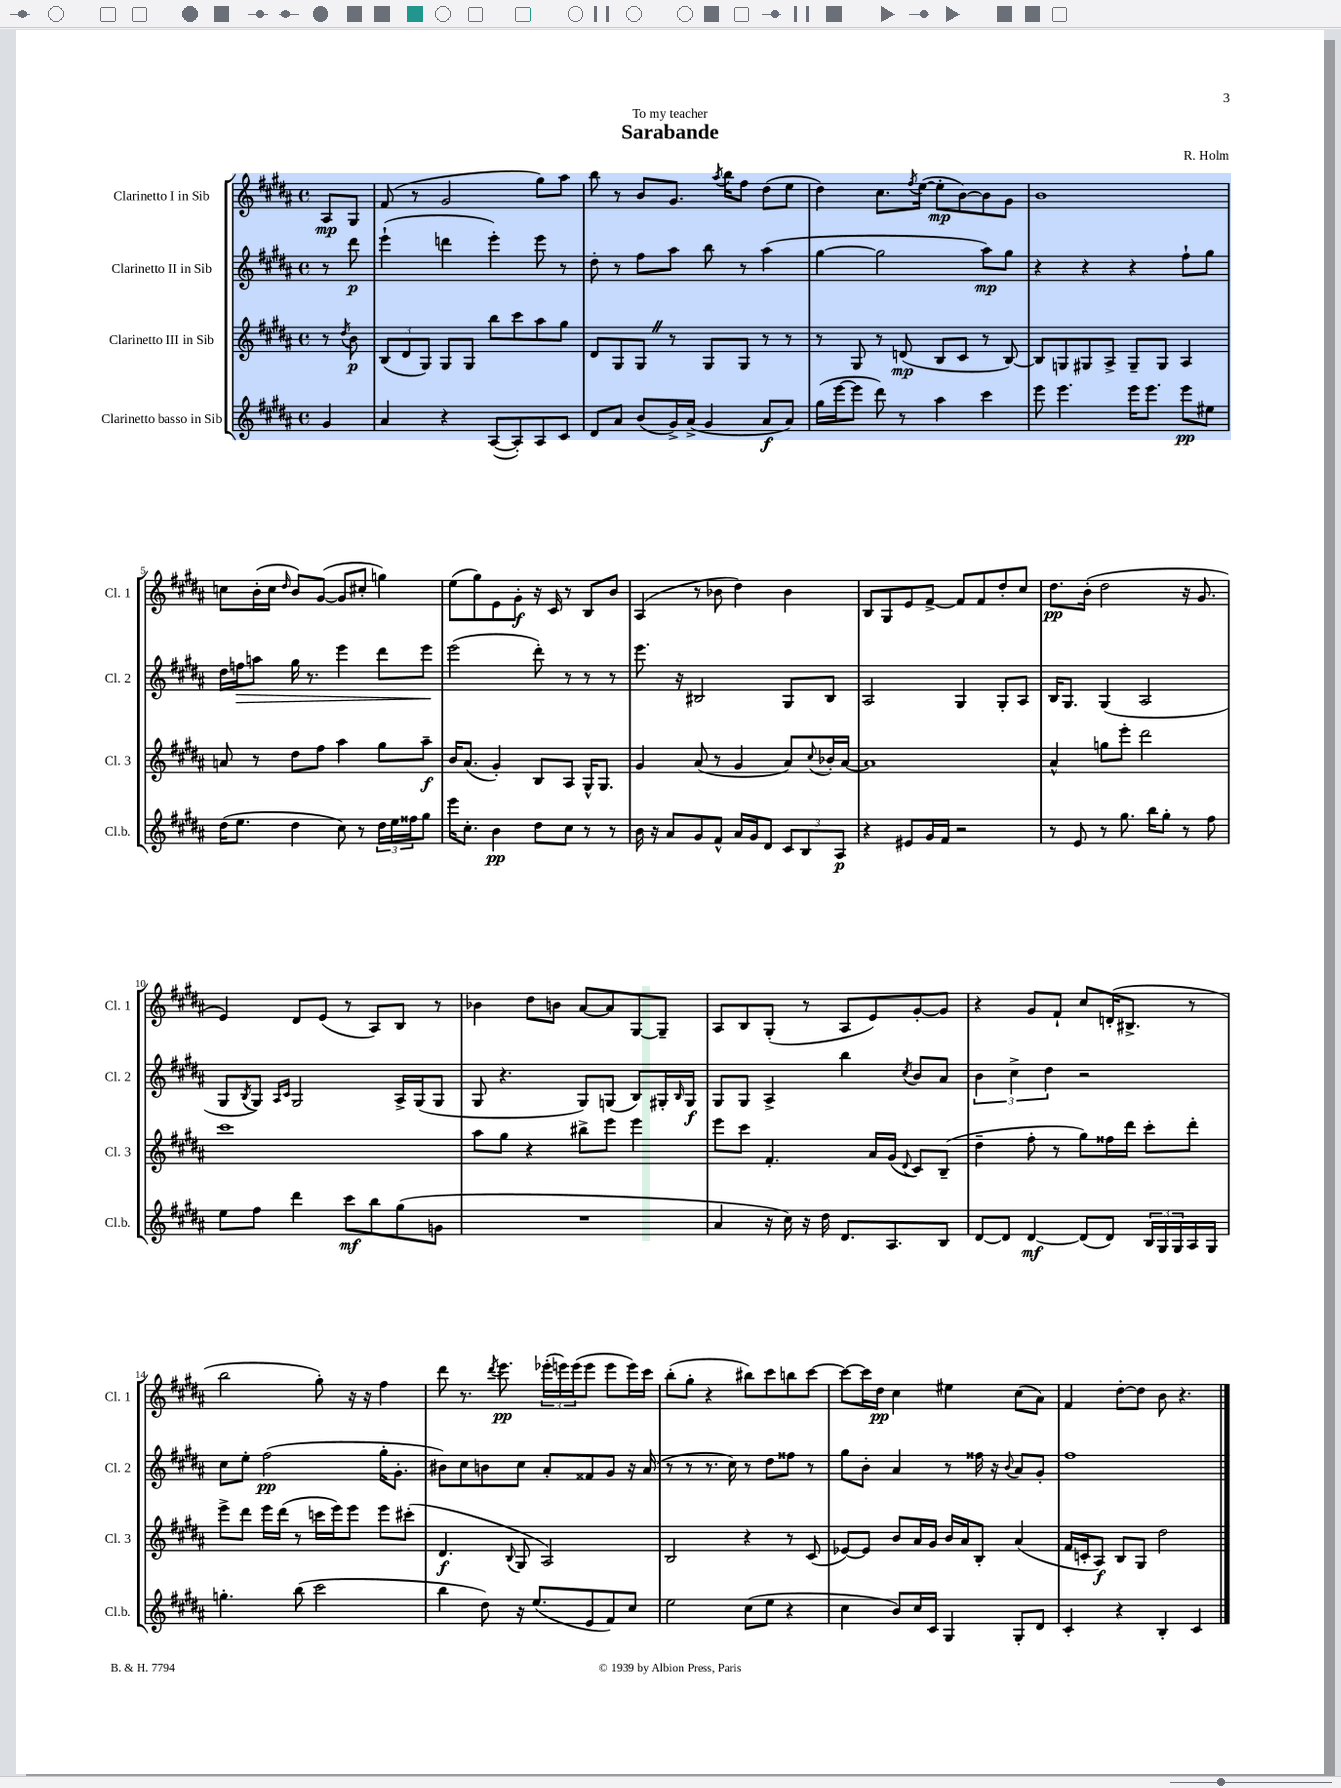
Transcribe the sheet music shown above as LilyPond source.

\header { title = "Sarabande" composer = "R. Holm" dedication = "To my teacher" }
<<
\new StaffGroup <<
\new Staff = "s0" \with { instrumentName = "Clarinetto I in Sib" shortInstrumentName = "Cl. 1" } {
    \clef treble \key b \major \defaultTimeSignature \time 4/4 \partial 4
    ais8\mp gis8 |
    fis'8( r8 gis'2 gis''8) ais''8 |
    b''8 r8 b'8 gis'8. \acciaccatura { ais''8 } b''16 fis''8 dis''8( e''8 |
    dis''4) cis''8. \acciaccatura { fis''8 } e''16~( e''8-.\mp b'8~) b'8 gis'8 |
    b'1 |
    c''8 b'16-.( c''16 \grace { dis''16 } b'8) gis'8~( gis'8 cis''8-. g''4) |
    e''8( gis''8) e'8 gis'8-.\f r16 cis'16 r8 b8 b'8 |
    ais4( r8 bes'8 dis''4) bes'4 |
    b8 gis8 e'8 fis'8~-> fis'8 fis'8 dis''8-. cis''8 |
    dis''8.\pp b'16-.( dis''2 r16 gis'8. |
    e'4) dis'8 e'8( r8 ais8) b8 r8 |
    bes'4 dis''8 b'8 ais'8~ ais'8 gis8~ gis8-- |
    ais8 b8 gis8-.( r8 ais8 e'8) gis'8~-. gis'8 |
    r4 gis'8 fis'8-! cis''8 d'16-.( bis8.-> r8 |
    b''2 gis''8-.) r16 r16 fis''4 |
    dis'''8 r8. \acciaccatura { dis'''8 } e'''8.\pp \tuplet 3/2 { ees'''16-.( e'''16) e'''16( } e'''8 e'''8 e'''16) cis'''16 |
    b''8-.( gis''8-. r4 bis''8) cis'''8 b''8 cis'''8~ |
    cis'''8~ cis'''16 dis''16\pp cis''4 eis''4 cis''8( ais'8) |
    fis'4 dis''8~-. dis''8 b'8 r4. \bar "|." |
}
\new Staff = "s1" \with { instrumentName = "Clarinetto II in Sib" shortInstrumentName = "Cl. 2" } {
    \clef treble \key b \major \defaultTimeSignature \time 4/4 \partial 4
    r8 dis'''8\p |
    e'''4-!( d'''4 e'''4-.) e'''8 r8 |
    dis''8-. r8 fis''8 ais''8 b''8 r8 ais''4( |
    gis''4~ gis''2 ais''8\mp) gis''8 |
    r4 r4 r4 fis''8-! gis''8 |
    dis''16 f''16\> a''8 gis''16 r8. e'''4 dis'''8 e'''8\! |
    e'''2( dis'''8-.) r8 r8 r8 |
    e'''8. r16 bis2 gis8 bis8 |
    ais2 gis4 gis8-. ais8 |
    b16 gis8. gis4( ais2 |
    gis8 \acciaccatura { b8 } gis8) \grace { ais16 cis'16 } gis2 ais16-> gis16( gis8 |
    gis8 r4. gis8) g8( b8) gis16-. \grace { b16 } gis16\f |
    gis8 gis8 ais4-> b''4 \acciaccatura { cis''8 } b'8 ais'8 |
    \tuplet 3/2 { b'4 cis''4-> dis''4 } r2 |
    cis''8 e''8-. fis''2\pp( gis''16-. gis'8.-. |
    bis'8) cis''8 b'8 cis''8 ais'8-. fisis'8 gis'8 r16 ais'16( |
    r8 r8 r8. cis''16) r8 dis''8 fisis''8 r8 |
    gis''8 b'8-. ais'4 r8 fisis''16 r16 \appoggiatura { b'8 } ais'8 gis'8-. |
    fis''1 \bar "|." |
}
\new Staff = "s2" \with { instrumentName = "Clarinetto III in Sib" shortInstrumentName = "Cl. 3" } {
    \clef treble \key b \major \defaultTimeSignature \time 4/4 \partial 4
    r8 \acciaccatura { dis''8 } b'8\p |
    \tuplet 3/2 { b8( dis'8 gis8) } gis8 gis8 b''8 cis'''8 ais''8 gis''8 |
    dis'8 gis8 gis8 \once \override BreathingSign.text = \markup { \musicglyph "scripts.caesura.straight" } \breathe r8 gis8 gis8 r8 r8 |
    r8 gis8 r8 d'8\mp( b8 cis'8 r8 b8~) |
    b8 g8 gis8 ais8-> gis8-- gis8 ais4 |
    a'8 r8 dis''8 fis''8 ais''4 gis''8 ais''8--\f |
    b'16 ais'8.( gis'4-.) b8 ais8 gis16-^ gis8. |
    gis'4 ais'8( r8 gis'4 ais'8) \appoggiatura { cis''8 } bes'16-. ais'16~ |
    ais'1 |
    ais'4-^ g''8 e'''8-. dis'''2 |
    cis'''1 |
    ais''8 gis''8 r4 bis''8-> e'''8 e'''4 |
    e'''8 cis'''8 fis'4.-. ais'16 gis'16( \appoggiatura { dis'8 } cis'8) b8--( |
    dis''4-- fis''8-. r8 gis''8) fisis''16 dis'''16 cis'''8-. dis'''8-. |
    e'''8-> dis'''8 e'''16 dis'''16( r8 c'''16 e'''16) e'''8 e'''8 cis'''8-.( |
    dis'4.\f \appoggiatura { b8 } gis8 ais2) |
    b2 r4 r8 cis'8( |
    ees'8~) ees'8 b'8 ais'16 gis'16 b'16 ais'16 b8-. ais'4( |
    fis'16 c'16-. ais8\f) b8 gis8 dis''2 \bar "|." |
}
\new Staff = "s3" \with { instrumentName = "Clarinetto basso in Sib" shortInstrumentName = "Cl.b." } {
    \clef treble \key b \major \defaultTimeSignature \time 4/4 \partial 4
    gis'4 |
    ais'4 r4 ais8~( ais8-.) ais8 cis'8 |
    dis'8 ais'8 b'8( gis'16->) ais'16->( gis'4 ais'8\f ais'8) |
    gis''16( e'''16~ e'''8 dis'''8) r8 ais''4 cis'''4 |
    e'''8 e'''4. e'''16 e'''8. e'''8\pp eis''8 |
    dis''16( e''8. dis''4 cis''8) r8 \tuplet 3/2 { dis''16 e''16 fisis''16 } gis''8 |
    e'''16 cis''8.-. b'4\pp dis''8 cis''8 r8 r8 |
    b'16 r16 ais'8 gis'8 fis'8-^ ais'16 gis'16 dis'8 \tuplet 3/2 { cis'8 b8 ais8\p } |
    r4 eis'8 gis'16 fis'16 r2 |
    r8 e'8 r8 gis''8. b''16 gis''8-. r8 fis''8 |
    e''8 fis''8 dis'''4 cis'''8\mf b''8 gis''8( g'8 |
    R1 |
    ais'4 r16 cis''16) r16 dis''16 dis'8. ais8. b8 |
    dis'8~ dis'8 dis'4~\mf dis'8( dis'8) \tuplet 3/2 { b16 gis16 gis16 } ais16 gis16 |
    g''4.-. b''8( cis'''2 |
    b''4 dis''8) r16 e''8.( e'8 fis'8) cis''8 |
    e''2 cis''8( e''8 r4 |
    cis''4 b'8) cis''16 cis'16 gis4 gis8-. dis'8 |
    cis'4-. r4 b4-. cis'4 \bar "|." |
}
>>
>>
